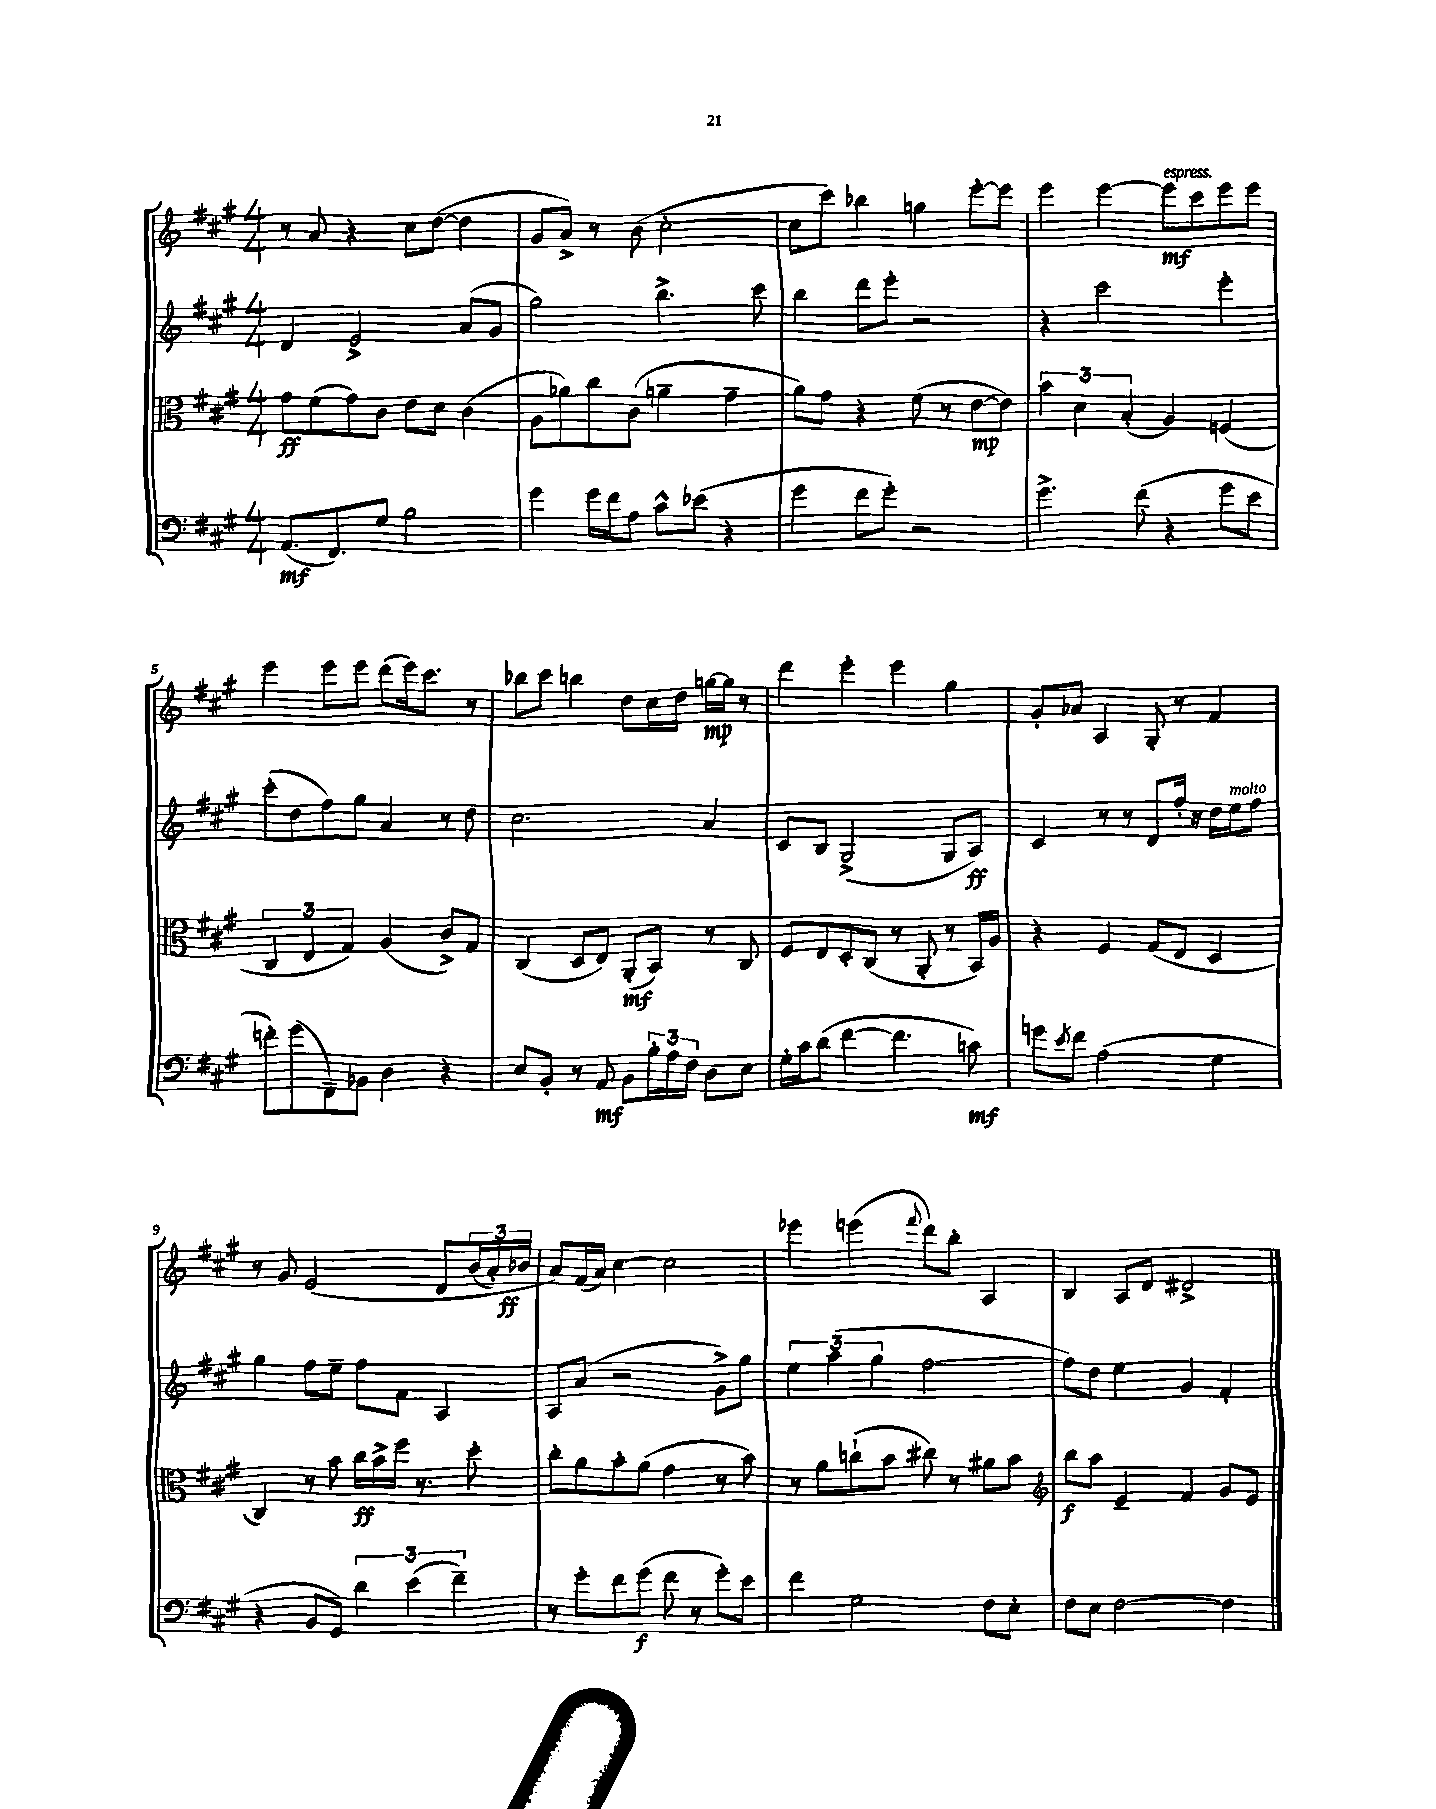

**kern	**dynam	**kern	**dynam	**kern	**dynam	**kern	**dynam
*part4	*part4	*part3	*part3	*part2	*part2	*part1	*part1
*staff4	*staff4	*staff3	*staff3	*staff2	*staff2	*staff1	*staff1
*clefF4	*	*clefC3	*	*clefG2	*	*clefG2	*
*k[f#c#g#]	*	*k[f#c#g#]	*	*k[f#c#g#]	*	*k[f#c#g#]	*
*M4/4	*	*M4/4	*	*M4/4	*	*M4/4	*
=1	=1	=1	=1	=1	=1	=1	=1
(8.AA/L	mf	8g#\L	ff	4d/	.	8r	.
.	.	(8f#\	.	.	.	8a/	.
8.FF#/)	.	.	.	.	.	.	.
.	.	8g#\)	.	2e^/	.	4r	.
8G#/J	.	8c#\J	.	.	.	.	.
2B\	.	8e\L	.	.	.	8cc#\L	.
.	.	8d\J	.	.	.	([8dd\J	.
.	.	(4c#\	.	(8a/L	.	4dd\]	.
.	.	.	.	8g#/J	.	.	.
=2	=2	=2	=2	=2	=2	=2	=2
4g#\	.	8A\L	.	2gg#\)	.	8g#/L	.
.	.	8a-X\)	.	.	.	8a^/J)	.
16g#\LL	.	8cc#\	.	.	.	8r	.
16f#\J	.	.	.	.	.	.	.
8A\J	.	(8c#\J	.	.	.	(8b\	.
8c#^^\L	.	4an~\	.	4.bb^\	.	[2cc#'\	.
(8e-X\J	.	.	.	.	.	.	.
4r	.	4g#~\	.	.	.	.	.
.	.	.	.	8ccc#\	.	.	.
=3	=3	=3	=3	=3	=3	=3	=3
4g#\	.	8a\L)	.	4bb\	.	8cc#\L]	.
.	.	8g#\J	.	.	.	8ccc#\J)	.
8f#\L	.	4r	.	8ddd\L	.	4bb-X\	.
8g#'\J)	.	.	.	8eee'\J	.	.	.
2r	.	(8f#\	.	2r	.	4ggn\	.
.	.	8r	.	.	.	.	.
.	.	[8e\L	mp	.	.	[8eee'\L	.
.	.	8e\J])	.	.	.	8eee\J]	.
=4	=4	=4	=4	=4	=4	=4	=4
4.g#^\	.	6b\	.	4r	.	4eee\	.
.	.	6d\	.	.	.	.	.
.	.	.	.	2ccc#\	.	[4eee\	.
.	.	(6B'/	.	.	.	.	.
(8f#\	.	.	.	.	.	.	.
!	!	!	!	!	!	!LO:TX:a:i:t=espress.	!
4r	.	4A/)	.	.	.	8eee\L]	mf
.	.	.	.	.	.	8ccc#\	.
8g#\L	.	(4Fn/	.	4eee'\	.	8eee\	.
8e\J	.	.	.	.	.	8eee\J	.
!!LO:LB:g=z
=5	=5	=5	=5	=5	=5	=5	=5
8fn'\L)	.	6C#/	.	(8ccc#'\L	.	4eee\	.
(8g#\	.	.	.	8dd\	.	.	.
.	.	6E/	.	.	.	.	.
8FF#~\)	.	.	.	8ff#\)	.	8eee\L	.
.	.	6G#/)	.	.	.	.	.
8BB-X\J	.	.	.	8gg#\J	.	8eee\J	.
4D\	.	(4A/	.	4a/	.	(8ddd\L	.
.	.	.	.	.	.	16eee\k)	.
.	.	.	.	.	.	8.ccc#\J	.
4r	.	8c#^/L)	.	8r	.	.	.
.	.	8G#/J	.	8dd\	.	8r	.
=6	=6	=6	=6	=6	=6	=6	=6
8E/L	.	(4C#/	.	2.cc#\	.	8bb-X\L	.
8BB'/J	.	.	.	.	.	8ccc#\J	.
8r	.	8D/L	.	.	.	4bbn\	.
8AA/	mf	8E/J)	.	.	.	.	.
8BB\L	.	(8AA'/L	mf	.	.	8dd\L	.
24B'\L	.	8BB/J)	.	.	.	16cc#\L	.
24A\	.	.	.	.	.	.	.
.	.	.	.	.	.	16dd\JJ	.
24F#\JJ	.	.	.	.	.	.	.
8D\L	.	8r	.	4a/	.	[16ggn\LL	mp
.	.	.	.	.	.	16gg\JJ]	.
8E\J	.	8C#/	.	.	.	8r	.
=7	=7	=7	=7	=7	=7	=7	=7
16G#'\LL	.	8F#/L	.	8c#/L	.	4ddd\	.
16c#\J	.	.	.	.	.	.	.
(8d\J	.	8E/	.	8B/J	.	.	.
[4f#\	.	8D'/	.	(2G#^/	.	4eee'\	.
.	.	(8C#/J	.	.	.	.	.
4.f#\]	.	8r	.	.	.	4eee\	.
.	.	8AA'/	.	.	.	.	.
.	.	8r	.	8G#/L	.	4gg#\	.
8cn\)	mf	16BB/LL)	.	8A/J)	ff	.	.
.	.	16A/JJ	.	.	.	.	.
=8	=8	=8	=8	=8	=8	=8	=8
8gn\L	.	4r	.	4c#/	.	8g#'/L	.
8qe/	.	.	.	.	.	.	.
8f#\J	.	.	.	.	.	8a-X/J	.
(2A\	.	4F#/	.	8r	.	4A/	.
.	.	.	.	8r	.	.	.
.	.	(8G#/L	.	8d/L	.	8G#'/	.
.	.	8E/J	.	16ff#'/Jk	.	8r	.
.	.	.	.	16r	.	.	.
4G#\	.	4D/	.	16dd\LL	.	4f#/	.
!	!	!	!	!LO:TX:a:i:t=molto	!	!	!
.	.	.	.	16ee\J	.	.	.
.	.	.	.	8ff#\J	.	.	.
!!LO:LB:g=z
=9	=9	=9	=9	=9	=9	=9	=9
4r	.	4C#/)	.	4gg#\	.	8r	.
.	.	.	.	.	.	8g#/	.
8BB/L	.	8r	.	8ff#\L	.	(2e/	.
8GG#/J)	.	8b\	.	8ee~\J	.	.	.
6d\	.	16cc#\LL	ff	8ff#\L	.	.	.
.	.	16b^\	.	.	.	.	.
.	.	16ff#\JJ	.	8f#\J	.	.	.
(6e\	.	.	.	.	.	.	.
.	.	8.r	.	.	.	.	.
.	.	.	.	4A/	.	8d/L	.
6f#~\)	.	.	.	.	.	.	.
.	.	8dd'\	.	.	.	(24b/L	.
.	.	.	.	.	.	24a'/)	.
.	.	.	.	.	.	24b-X/JJ	ff
=10	=10	=10	=10	=10	=10	=10	=10
8r	.	8cc#'\L	.	8A/L	.	8a/L)	.
8g#'\L	.	8a\	.	(8a/J	.	(16f#/L	.
.	.	.	.	.	.	16a/JJ)	.
8f#\	.	8b'\	.	2r	.	[4cc#\	.
(8g#\J	f	(8a\J	.	.	.	.	.
8f#\	.	4g#\	.	.	.	2cc#\]	.
8r	.	.	.	.	.	.	.
8g#'\L)	.	8r	.	8g#^\L)	.	.	.
8e\J	.	8b\)	.	8gg#\J	.	.	.
=11	=11	=11	=11	=11	=11	=11	=11
4f#\	.	8r	.	6ee\	.	4eee-X\	.
.	.	8a\L	.	.	.	.	.
.	.	.	.	(6aa\	.	.	.
2G#\	.	(8ccn`\	.	.	.	(4eeen\	.
.	.	.	.	6gg#\	.	.	.
.	.	8b\J	.	.	.	.	.
.	.	.	.	.	.	8qqfff#/	.
.	.	8cc#X\)	.	[2ff#\	.	8ddd\L)	.
.	.	8r	.	.	.	8bb'\J	.
8F#\L	.	8a#X\L	.	.	.	4A/	.
8E'\J	.	8b\J	.	.	.	.	.
=12	=12	=12	=12	=12	=12	=12	=12
*	*	*clefG2	*	*	*	*	*
8F#\L	.	8bb\L	f	8ff#\L])	.	4B/	.
8E\J	.	8aa\J	.	8dd\J	.	.	.
[2F#\	.	4e~/	.	4ee\	.	8A/L	.
.	.	.	.	.	.	8d/J	.
.	.	4f#/	.	4g#/	.	2d#X^/	.
4F#\]	.	8g#/L	.	4f#'/	.	.	.
.	.	8e/J	.	.	.	.	.
==	==	==	==	==	==	==	==
*-	*-	*-	*-	*-	*-	*-	*-
